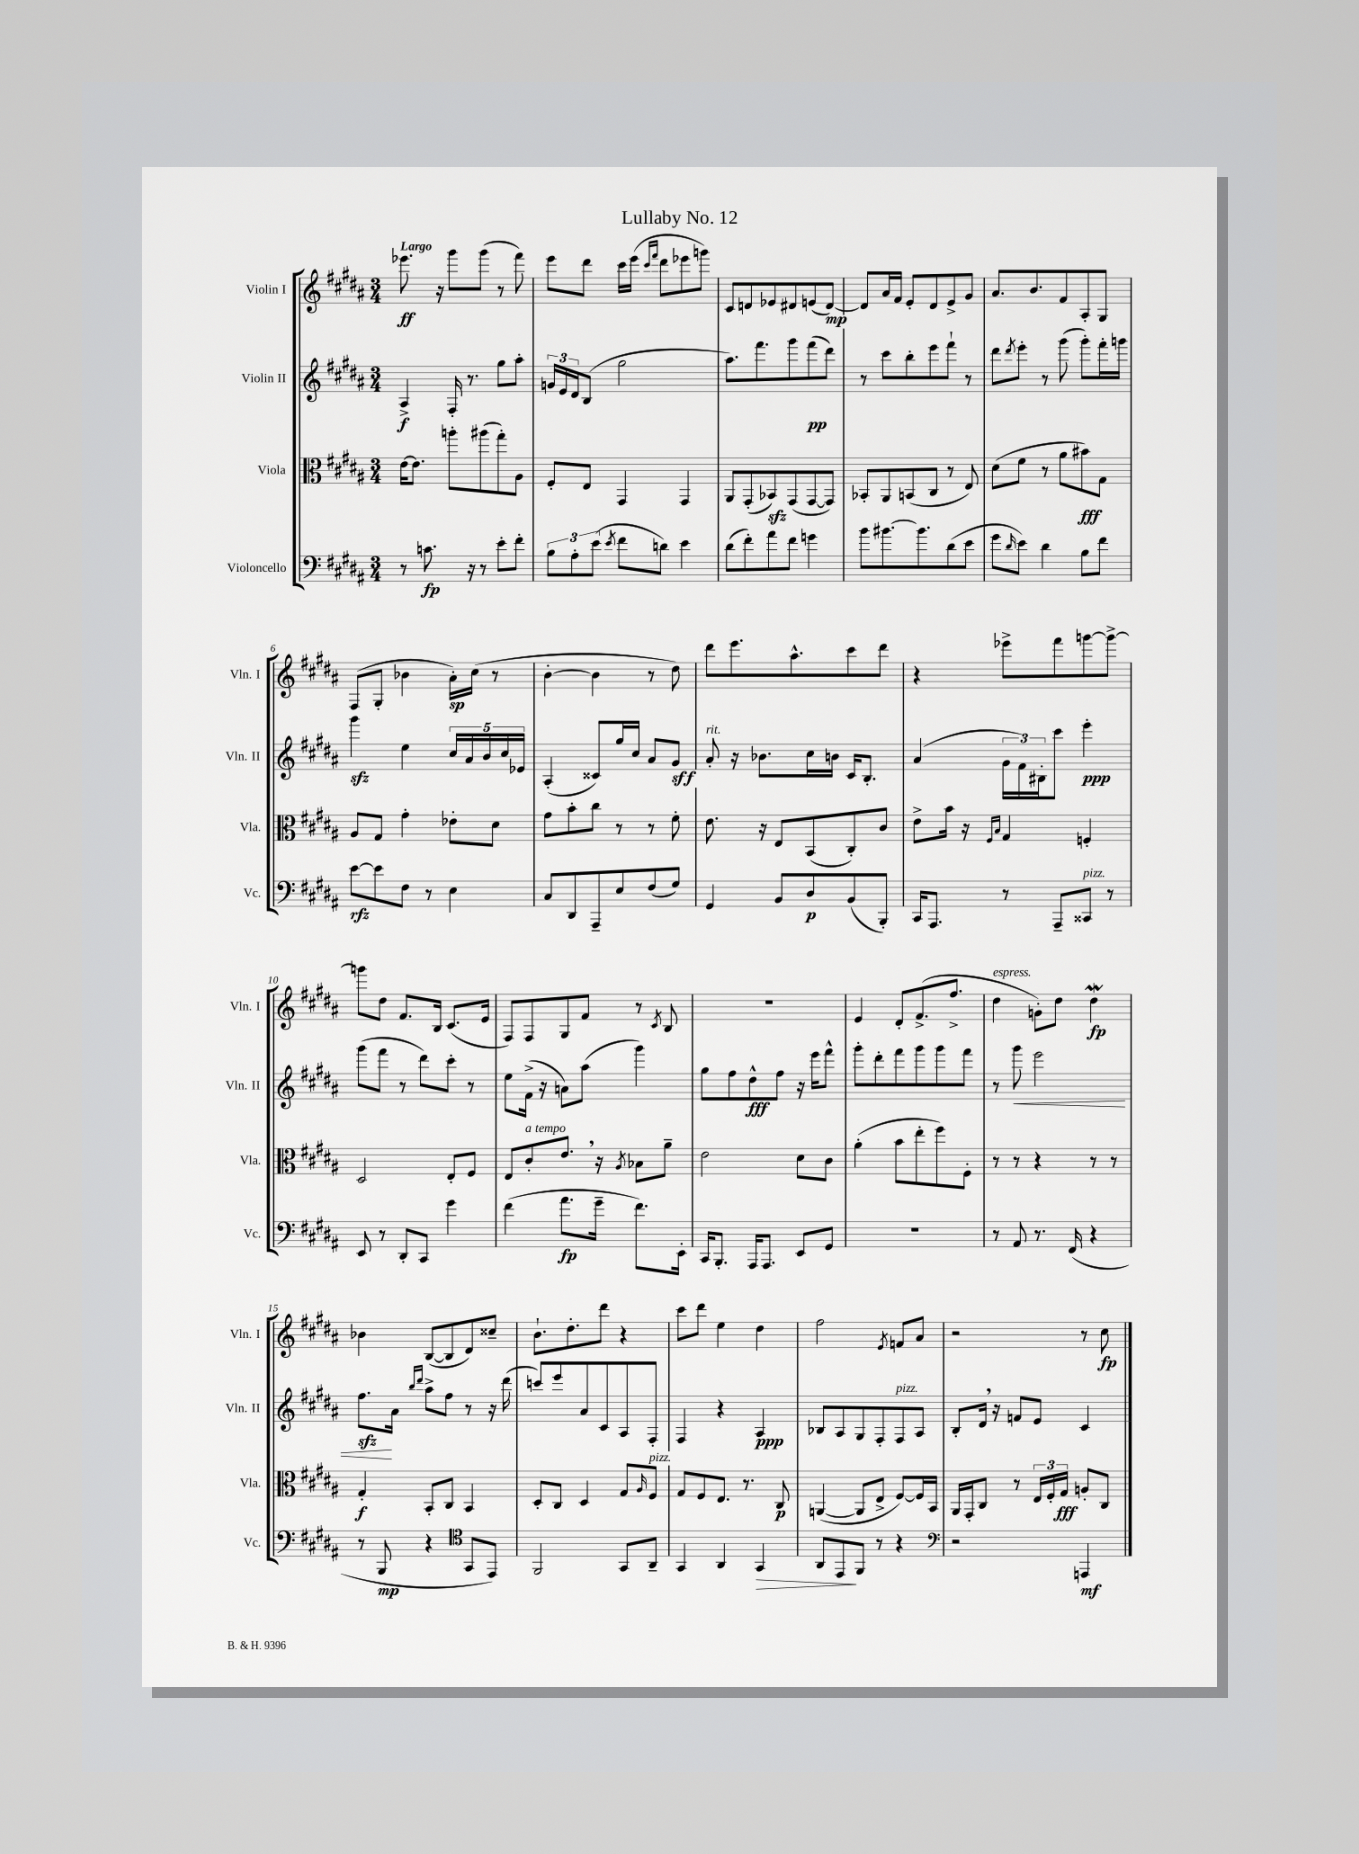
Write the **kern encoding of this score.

**kern	**kern	**kern	**kern
*staff4	*staff3	*staff2	*staff1
*clefF4	*clefC3	*clefG2	*clefG2
*k[f#c#g#d#a#]	*k[f#c#g#d#a#]	*k[f#c#g#d#a#]	*k[f#c#g#d#a#]
*M3/4	*M3/4	*M3/4	*M3/4
8r	[16e	4A#^	8.eee-
.	8.e]	.	.
8.c	.	.	.
.	.	.	16r
.	8aa'	16F#'	8ggg#
16r	.	8.r	.
8r	(8aa#	.	(8ggg#
8e'	8gg#')	8gg#	8r
8f#'	8A#	8aa#'	8fff#)
=	=	=	=
12B	8F#'	24g	8eee
.	.	24e	.
12A#'	.	24d#	.
.	8E	(8B	8ddd#
(12e	.	.	.
8qe	.	.	.
8f#	4GG#	2gg#	16ccc#
.	.	.	(16eee
.	.	.	16qqccc#
.	.	.	16qqfff#
8d)	.	.	8ddd#
4e	4GG#	.	8eee-
.	.	.	8ggg)
=	=	=	=
(8d#	8AA#	8.aa#)	8c#
8f#')	(8GG#'	.	8d
.	.	8.fff#	.
8a#	8BB-)	.	8e-
8f#	(8GG#	8ggg#	8d#
4g	[8GG#	(8fff#	(8e
.	8GG#])	8ddd#)	[8d#)
=	=	=	=
8b	8BB-'	8r	8d#]
[8.b#	8AA#	8ccc#	16a#
.	.	.	16f#
.	(8BB	8bb'	8e'
8.b#]	.	.	.
.	8C#	8eee	8d#
(8d#	8r	8fff#`	8e^
8e	8E)	8r	8g#
=	=	=	=
8g#	(8d#	8ddd#	8.a#
16qqd#	.	8qddd#	.
8e)	8f#	8eee'	.
.	.	.	8.b
4d#	8r	8r	.
.	8a#	(8ggg#	8f#
8B	8b#)	8ggg#')	8A#'
8f#	8G#	16fff#'	8G#
.	.	16ggg	.
=	=	=	=
[8e	8A#	4ggg#	(8F#
8e]	8G#	.	8G#'
8F#	4g#'	4ee	4b-
8r	.	.	.
4E	8e-'	20cc#	16a#')
.	.	20a#	.
.	.	.	(16cc#
.	.	20b	.
.	8d#	.	8r
.	.	20cc#	.
.	.	20e-	.
=	=	=	=
8C#	8g#	(4A#'	[4b'
8DD#	8b'	.	.
8AAA#~	8cc#	8c##)	4b]
8E	8r	16gg#	.
.	.	16cc#	.
(8F#	8r	8a#	8r
8G#)	8f#'	8g#	8dd#)
=	=	=	=
4GG#	8.e	8a#'	8ddd#
.	.	16r	8.eee
.	16r	8.b-	.
8BB	8E	.	.
.	.	.	8.aa#^^
8D#	(8BB	16cc#	.
.	.	16b	.
(8BB	8C#')	16c#	8ccc#
.	.	8.B'	.
8BBB')	8c#	.	8ddd#
=	=	=	=
16CC#	8e^	(4a#	4r
8.AAA#	.	.	.
.	16b	.	.
.	16r	.	.
.	16qqF#	.	.
.	16qqB	.	.
8r	4G#	24g#	8eee-^
.	.	24f#)	.
.	.	24B#'	.
8AAA#~	.	8ccc#	8fff#
8CC##	4F'	4eee'	[8ggg
8r	.	.	8ggg^_
=	=	=	=
8EE	2D#	(8ggg#	8ggg]
8r	.	8fff#	8dd#
8DD#'	.	8r	8.f#
8CC#	.	8ddd#)	.
.	.	.	16B
4g#	8E'	8ccc#'	(8.c#
.	8F#	8r	.
.	.	.	16e
=	=	=	=
(4f#	8E	8ee	8F#)
.	8c#'	(16f#^	8F#
.	.	16r	.
8.a#	8.e	8a)	8G#
.	.	(8aa#	8f#
16g#~	16r	.	.
.	8qA#	.	.
8.f#)	8B-	4ggg#)	8r
.	.	.	8qc#
.	8a#~	.	8B
16EE'	.	.	.
=	=	=	=
16CC#	2e	8gg#	2.r
8.BBB'	.	.	.
.	.	8ff#	.
16AAA#	.	8dd#^^	.
8.AAA#	.	.	.
.	.	8ff#	.
8EE	8d#	16r	.
.	.	16eee	.
8GG#	8c#	8fff#^^	.
=	=	=	=
2.r	(4a#'	8ggg#'	4e
.	.	8ddd#'	.
.	8b	8fff#	8d#'
.	8ee'	8ggg#	(8.f#^
.	8ff#)	8ggg#	.
.	.	.	8.ff#^
.	8F#'	8fff#	.
=	=	=	=
8r	8r	8r	4dd#
8AA#	8r	8ggg#	.
8.r	4r	2eee	8g')
.	.	.	8dd#
(16FF#	.	.	.
4r	8r	.	4dd#
.	8r	.	.
=	=	=	=
8r	4G#'	8.ff#	4b-
8BBB	.	.	.
.	.	16a#	.
.	.	16qqbb	.
.	.	16qqddd#	.
4r	8BB'	8aa#^	([8B
.	8C#	8ff#	8B]
*clefC4	*	*	*
8GG#	4BB	8r	8d#)
8EE)	.	16r	8cc##~
.	.	(16ddd#	.
=	=	=	=
2FF#	8D#'	8ccc)	8.b`
.	8C#	8eee	.
.	.	.	8.dd#'
.	4D#	8a#	.
.	.	8c#	8ddd#
8GG#	8G#	8A#	4r
.	16qqA#	.	.
8AA#~	8F#	8F#'	.
=	=	=	=
4GG#	8G#	4F#	8ccc#
.	8F#	.	8ddd#
4AA#	8.E	4r	4ee
.	8.r	.	.
4GG#	.	4A#	4dd#
.	8C#	.	.
=	=	=	=
8AA#	([4AA	8B-	2ff#
8EE	.	8A#	.
8FF#	8AA]	8G#	.
8r	8E^	8F#'	.
.	.	.	8qe
4r	[8F#)	8F#	8f
.	16F#]	8A#	8a#
.	16BB	.	.
=	=	=	=
*clefF4	*	*	*
2r	16AA#	8B'	2r
.	16GG#'	.	.
.	8C#	16d#	.
.	.	16r	.
.	8r	8f	.
.	24E	8e	.
.	24F#'	.	.
.	24G#	.	.
4AAA	8A'	4c#	8r
.	8C#	.	8cc#
==	==	==	==
*-	*-	*-	*-
